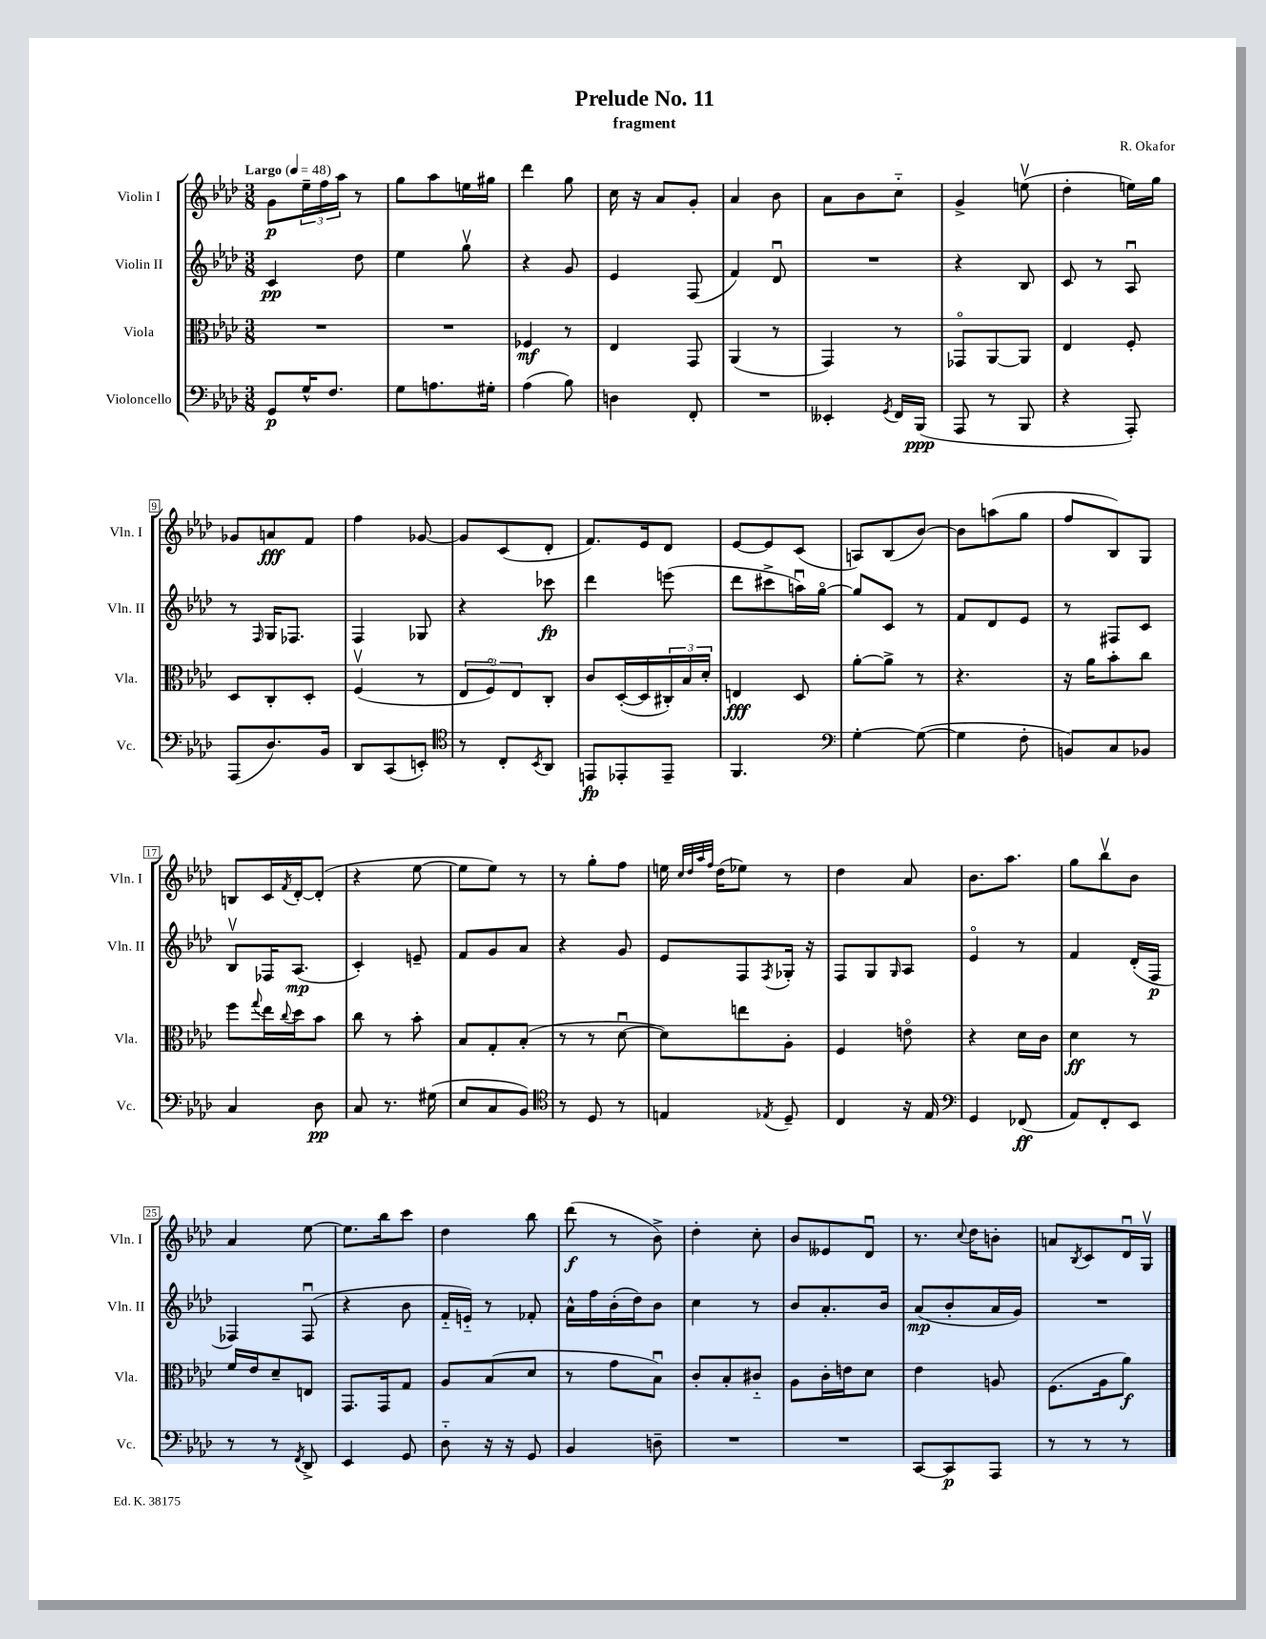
\header { title = "Prelude No. 11" composer = "R. Okafor" subtitle = "fragment" }
<<
\new StaffGroup <<
\new Staff = "s0" \with { instrumentName = "Violin I" shortInstrumentName = "Vln. I" } {
    \clef treble \key aes \major \numericTimeSignature \time 3/8 \tempo "Largo" 4 = 48
    g'8\p \tuplet 3/2 { ees''16-- f''16 aes''16 } r8 |
    g''8 aes''8 e''16 gis''16 |
    des'''4 g''8 |
    c''16 r16 aes'8 g'8-. |
    aes'4 bes'8 |
    aes'8 bes'8 c''8-_ |
    g'4-> e''8\upbow( |
    des''4-. e''16) g''16 |
    ges'8 a'8\fff f'8 |
    f''4 ges'8~ |
    ges'8 c'8( des'8-. |
    f'8.) ees'16 des'8 |
    ees'8~ ees'8 c'8( |
    a8) bes8( bes'8~) |
    bes'8 a''8( g''8 |
    f''8 bes8) g8 |
    b8 c'16 \acciaccatura { f'8 } des'16~-. des'8-.( |
    r4 ees''8~ |
    ees''8 ees''8) r8 |
    r8 g''8-. f''8 |
    e''16 \grace { c''32 des''32 aes''32 f''32 } des''16( ees''8) r8 |
    des''4 aes'8 |
    bes'8. aes''8. |
    g''8 bes''8\upbow bes'8 |
    aes'4 ees''8~ |
    ees''8. bes''16 c'''8 |
    des''4 bes''8 |
    des'''8\f( r8 bes'8->) |
    des''4-. c''8-. |
    bes'8 eeses'8 des'8\downbow |
    r8. \appoggiatura { c''8 } des''16 b'8-. |
    a'8 \acciaccatura { bes8 } c'8 des'16\downbow g16\upbow \bar "|." |
}
\new Staff = "s1" \with { instrumentName = "Violin II" shortInstrumentName = "Vln. II" } {
    \clef treble \key aes \major \numericTimeSignature \time 3/8
    c'4\pp des''8 |
    ees''4 g''8\upbow |
    r4 g'8 |
    ees'4 f8( |
    f'4) des'8\downbow |
    R4. |
    r4 bes8 |
    c'8 r8 aes8\downbow |
    r8 \grace { f16 } g16 fes8. |
    f4 ges8 |
    r4 ces'''8\fp |
    des'''4 e'''8( |
    des'''8 cis'''8-> a''16\downbow) g''16~\flageolet |
    g''8 c'8 r8 |
    f'8 des'8 ees'8 |
    r8 fis8 c'8 |
    bes8\upbow fes16 aes8.\mp( |
    c'4-.) e'8-- |
    f'8 g'8 aes'8 |
    r4 g'8 |
    ees'8 f8 \acciaccatura { f8 } ges16-. r16 |
    f8 g8 \grace { g16 } aes8 |
    ees'4\flageolet r8 |
    f'4 des'16-.( f16\p |
    fes4) fes8\downbow( |
    r4 bes'8 |
    f'16-_ e'16-_) r8 fes'8-. |
    aes'16-^ f''16 bes'16-.( des''16) bes'8 |
    c''4 r8 |
    bes'8 aes'8.-. bes'16 |
    aes'8\mp( bes'8-. aes'16 g'16) |
    R4. \bar "|." |
}
\new Staff = "s2" \with { instrumentName = "Viola" shortInstrumentName = "Vla." } {
    \clef alto \key aes \major \numericTimeSignature \time 3/8
    R4. |
    R4. |
    fes4\mf r8 |
    ees4 g,8 |
    aes,4( r8 |
    g,4) r8 |
    ges,8\flageolet aes,8~ aes,8 |
    ees4 f8-. |
    des8 c8-. des8-. |
    f4\upbow( r8 |
    \tuplet 3/2 { ees8 f8\flageolet) ees8 } c8-. |
    c'8 des16~-.( des16 \tuplet 3/2 { cis16-.) bes16 des'16-. } |
    e4\fff des8 |
    aes'8~-. aes'8-> r8 |
    r4. |
    r16 aes'16 bes'8-. c''8 |
    f''8 \appoggiatura { g''8 } ees''16 \appoggiatura { c''8 } des''16 bes'8 |
    c''8 r8 bes'8-. |
    bes8 g8-. bes8-.( |
    r8 r8 des'8~\downbow |
    des'8) e''8 aes8-. |
    f4 e'8\flageolet |
    r4 des'16 c'16 |
    des'4\ff r8 |
    f'16 ees'16 des'8-- e8 |
    g,8. g,16 g8 |
    aes8 bes8( des'8 |
    r8 g'8 bes8\downbow) |
    c'8-. bes8-. cis'8-_ |
    aes8 c'16-. e'16 des'8 |
    ees'4 a8 |
    f8.( aes16 aes'8\f) \bar "|." |
}
\new Staff = "s3" \with { instrumentName = "Violoncello" shortInstrumentName = "Vc." } {
    \clef bass \key aes \major \numericTimeSignature \time 3/8
    g,8\p g16-^ f8. |
    g8 a8. gis16-. |
    aes4( bes8) |
    d4 f,8-. |
    R4. |
    eeses,4-. \acciaccatura { g,8 } f,16 bes,,16\ppp( |
    aes,,8 r8 bes,,8 |
    r4 aes,,8-.) |
    aes,,8( des8.) bes,16 |
    des,8 c,8( e,8-.) |
    \clef tenor r8 c8-. \acciaccatura { bes,8 } aes,8 |
    e,8\fp ees,8-. ees,8-- |
    f,4. |
    \clef bass g4~-. g8~( |
    g4 f8-. |
    b,8) c8 bes,8 |
    c4 des8\pp |
    c8 r8. gis16( |
    ees8 c8 bes,8) |
    \clef tenor r8 des8 r8 |
    e4 \acciaccatura { ees8 } des8-- |
    c4 r16 ees16 |
    \clef bass g,4 fes,8\ff( |
    aes,8) f,8-. ees,8 |
    r8 r8 \acciaccatura { f,8 } des,8-> |
    ees,4 g,8 |
    des8-_ r16 r16 g,8 |
    bes,4 d8-- |
    R4. |
    R4. |
    c,8~ c,8\p aes,,8 |
    r8 r8 r8 \bar "|." |
}
>>
>>
\layout { \context { \Score \override BarNumber.stencil = #(make-stencil-boxer 0.1 0.3 ly:text-interface::print) } }
